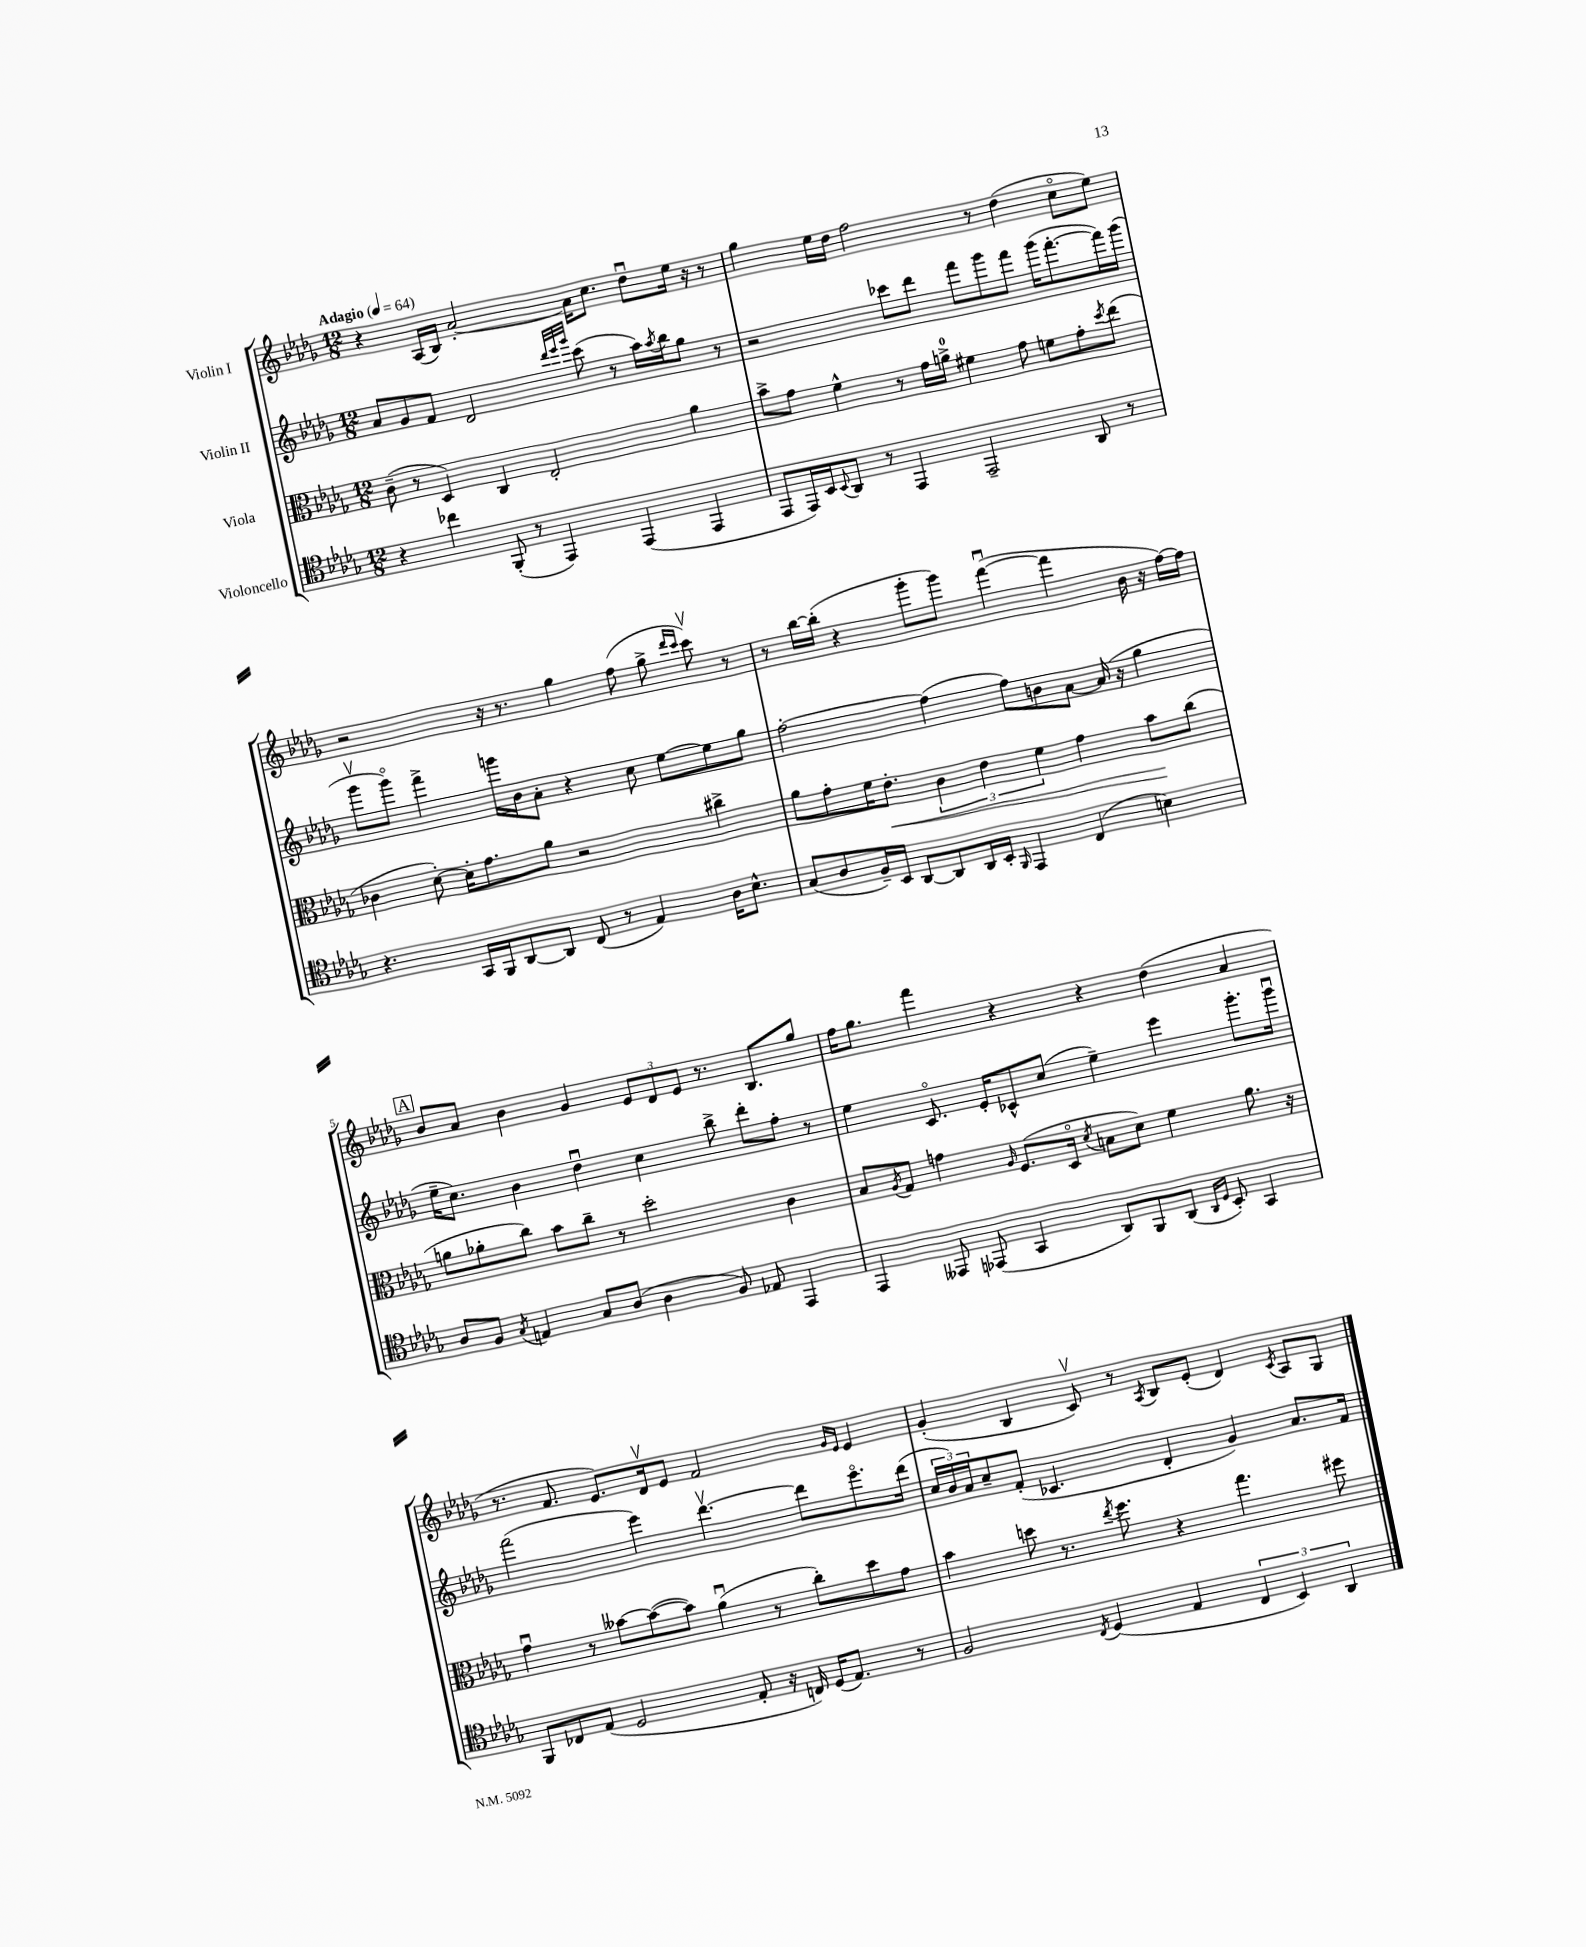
<<
\new StaffGroup <<
\new Staff = "s0" \with { instrumentName = "Violin I" } {
    \clef treble \key des \major \numericTimeSignature \time 12/8 \tempo "Adagio" 4 = 64
    r4 aes16( bes16) aes'2~-. aes'16 c''8. des''8\downbow ees''16 r16 r8 |
    ges''4 ees''16 des''16 f''2 r8 des''4( c''8\flageolet ees''8) |
    r2 r16 r8. ges''4 f''8( ges''8-> \grace { des'''16 c'''16 } c'''8\upbow) r8 |
    r8 bes''16~ bes''16-.( r4 ges'''8-. ges'''8) f'''4~\downbow( f'''4 bes'16 r16 f''16~) f''16 |
    \mark \markup { \box "A" } bes'8 aes'8 bes'4 ges'4 \tuplet 3/2 { ees'8 des'8 ees'8 } r8. bes8. ges''8 |
    f''16 ges''8. f'''4 r4 r4 des''4( aes'4 |
    r8. f'8. ees'8.) des'16\upbow ees'8 f'2 \grace { ges'16 ees'16 } ees'4 |
    ges'4-.( bes4 c'8\upbow) r8 \acciaccatura { aes8 } bes8 ees'8-.( des'4) \acciaccatura { c'8 } aes8 ges8 \bar "|." |
}
\new Staff = "s1" \with { instrumentName = "Violin II" } {
    \clef treble \key des \major \numericTimeSignature \time 12/8
    aes'8 ges'8 f'8 des'2 \grace { des'''32 ees'''32 ges'''32 } c'''8( r8 aes''16) \acciaccatura { aes''8 } bes''16 ges''8 r8 |
    r2 ces'''8 des'''8 f'''8 ges'''8 f'''8 ges'''16( f'''8.~-. f'''16) ges'''16( |
    ges'''8\upbow ges'''8\flageolet) f'''4-> g'''16 bes'16 aes'8-. r4 c''8 ees''8~ ees''8 ges''8 |
    f''2~-. f''4( f''8) b'8 aes'8~ aes'16( r16 ges''4 |
    \mark \markup { \box "A" } ees''16-- c''8.) bes'4 des''4\downbow c''4 bes''8-> des'''8-. f''8-. r8 |
    ees''4 c'8.\flageolet ees'16-. ces'8-^ c''8( ees''4--) ees'''4 ges'''8.-. ges'''16\downbow |
    f'''2( ees'''4) des'''4.~\upbow des'''8 ees'''8.\flageolet des'''16( |
    \tuplet 3/2 { c''16 bes'16) aes'16 } c''8-- f'8-.( ces'4. des'4-. ges'4) aes'8. f'16 \bar "|." |
}
\new Staff = "s2" \with { instrumentName = "Viola" } {
    \clef alto \key des \major \numericTimeSignature \time 12/8
    c'8--( r8 des4) c4 ees2-. aes'4 |
    bes'8-> ges'8 f'4-^ r8 ges'16 a'16-0-> fis'4 ges'8 f'8 ges'8-. \acciaccatura { des''8 } ees''8( |
    ces'4 des'8~-.) des'16-. ges'8. aes'8 r2 cis''4-> |
    aes'8 ges'8-. f'16 ees'8.-.\< \tuplet 3/2 { c'4 ees'4 f'4 } ges'4 bes'8\! c''8( |
    \mark \markup { \box "A" } a'8 aes'8-. c''8) bes'8 c''8-- r8 des''2-. c'4 |
    bes8 \acciaccatura { aes8 } ges8 g'4 \grace { aes16 } f8.( des16\flageolet \acciaccatura { des'8 } b8 des'8) f'4 aes'8. r16 |
    ges'4\downbow r8 beses'8~ beses'8~( beses'8) aes'4\downbow( r8 c''8-.) des''8 ges'8 |
    bes'4 d''8 r8. \acciaccatura { ees''8 } f''8. r4 ges''4. fis''8 \bar "|." |
}
\new Staff = "s3" \with { instrumentName = "Violoncello" } {
    \clef tenor \key des \major \numericTimeSignature \time 12/8
    r4 ces''4 f,8-.( r8 ees,4) ees,4( ees,4 |
    ees,8 ees,16) bes,16 \appoggiatura { bes,8 } aes,8 r8 ees,4 ees,2-- aes,8 r8 |
    r4. ges,16 f,16 aes,8~ aes,8 c8( r8 ees4) aes16 bes8.-^ |
    ges8( aes8 f16--) bes,16 aes,8~ aes,8 aes,16 bes,16-. \grace { f,16 } ees,4 c4( b4) |
    \mark \markup { \box "A" } aes8 f8 \acciaccatura { ges8 } e4 ges8 aes8( aes4 f8) ees8 ees,4 |
    ees,4 eeses,8 ees,8( ges,4 aes,8) f,8 aes,8( \grace { aes,16 des16 } bes,8-.) ges,4 |
    f,8 ces8 ees8( des2 ees8-. r16 c16) des16( ees8.) r8 |
    f2 \acciaccatura { c8 } des4( ees4 \tuplet 3/2 { c4 bes,4) aes,4 } \bar "|." |
}
>>
>>
\layout { \context { \Score \override BarNumber.break-visibility = ##(#f #t #t) barNumberVisibility = #(every-nth-bar-number-visible 5) } }
